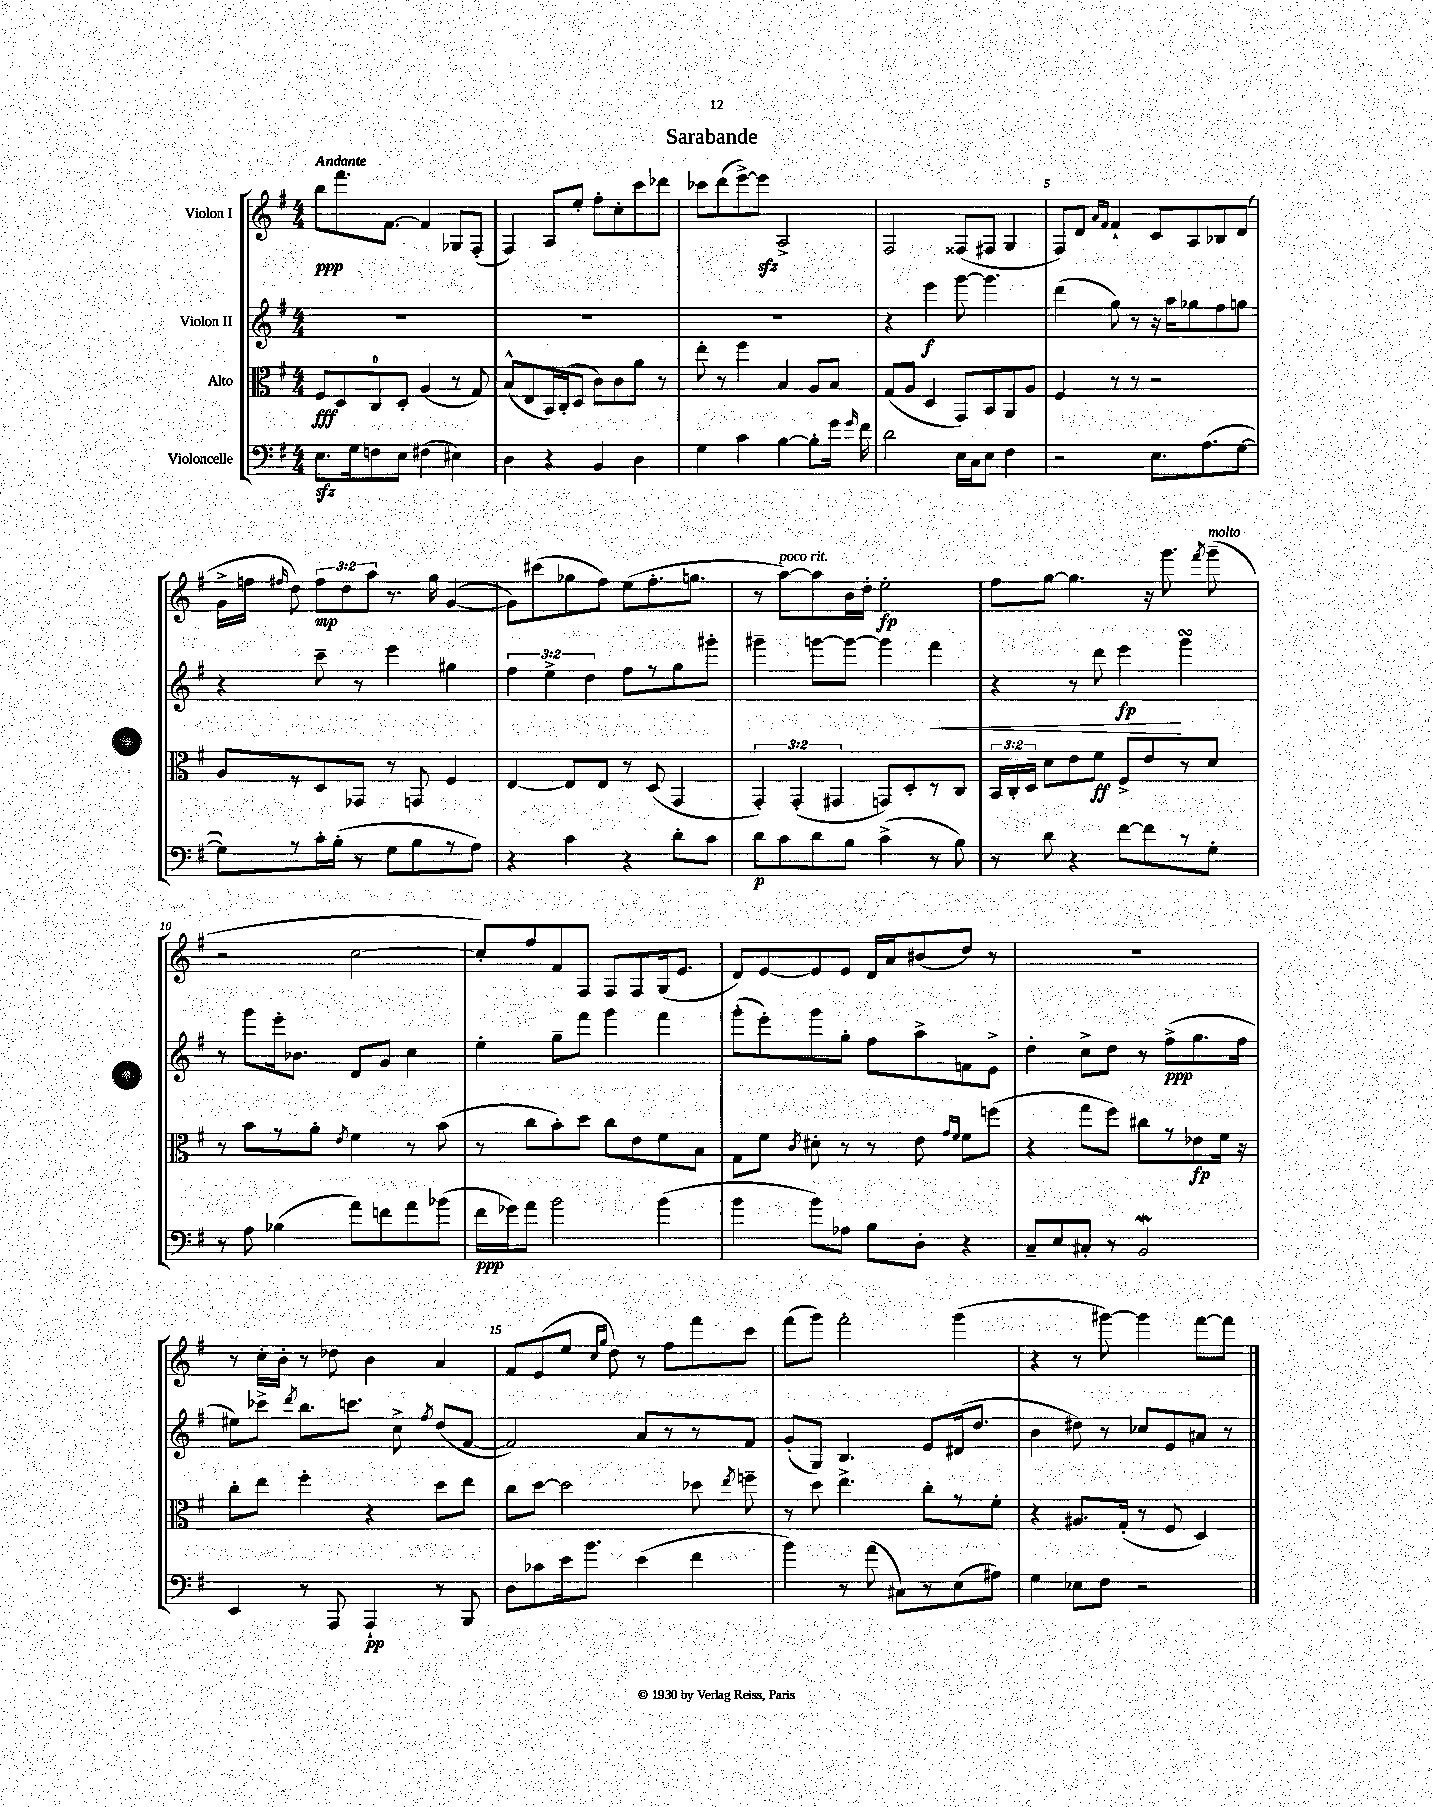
\header { title = "Sarabande" }
<<
\new StaffGroup <<
\new Staff = "s0" \with { instrumentName = "Violon I" } {
    \clef treble \key g \major \numericTimeSignature \time 4/4 \override Staff.TupletNumber.text = #tuplet-number::calc-fraction-text \tempo "Andante"
    \autoBeamOff b''8[\ppp fis'''8. fis'8.]~ fis'4 ges8[ fis8]-.( |
    fis4) a8[ e''8]-. fis''8[-. c''8-. c'''8 des'''8] |
    ces'''8[ d'''8( e'''8~->) e'''8]\sfz a2-> |
    fis2 fisis8[( fis8] g4 |
    fis8[) d'8] \grace { a'16[ fis'16] } fis'4-! c'8[ a8 bes8 d'8]( |
    g'16[-> f''16] \grace { fis''16 } d''8) \tuplet 3/2 { fis''8[\mp d''8 a''8] } r8. g''16 g'4~( |
    g'8[) cis'''8( ges''8 fis''8]) e''8[( fis''8.-. g''8.] |
    r8 a''8[~^\markup { \italic "poco rit." }) a''8 b'16 d''16]-. e''2-.\fp |
    fis''8[ g''8]~ g''4. r16 g'''8. \acciaccatura { fis'''8 } g'''8--^\markup { \italic "molto" }( |
    r2 c''2~ |
    c''8[-.) fis''8 fis'8 fis8] fis8[ fis8 g16( e'8.] |
    d'8[) e'8~ e'8 e'8] d'16[ a'16 bis'8( d''8]) r8 |
    R1 |
    r8 c''16[-. b'16]-. r8 des''8 b'4 a'4 |
    fis'8[ e'8( e''8] \grace { c''16[ g''16] } d''8) r8 fis''8[ fis'''8 c'''8] |
    fis'''8[( g'''8]) fis'''2-. g'''4( |
    r4 r8 gis'''8~) gis'''4 fis'''8[~ fis'''8] \bar "|." |
}
\new Staff = "s1" \with { instrumentName = "Violon II" } {
    \clef treble \key g \major \numericTimeSignature \time 4/4 \override Staff.TupletNumber.text = #tuplet-number::calc-fraction-text
    \autoBeamOff R1 |
    R1 |
    R1 |
    r4 e'''4\f g'''8~ g'''4. |
    d'''4( g''8) r8 r16 a''16[ ges''8 fis''8 g''8] |
    r4 c'''8-- r8 e'''4 gis''4 |
    \tuplet 3/2 { fis''4 e''4-> d''4 } fis''8[ r8 g''8 gis'''8]-. |
    gis'''4-- g'''8[~ g'''8]~ g'''4 fis'''4\< |
    r4 r8 d'''8 e'''4\fp\! g'''4\turn |
    r8 g'''8[ e'''16-. bes'8.] d'8[ g'8] c''4 |
    e''4-. g''8[-- fis'''8] g'''4 fis'''4 |
    g'''8[-.( e'''8-.) g'''8 g''8]-. fis''8[ a''8-> f'8 e'8]-> |
    d''4-. c''8[-> d''8] r8 fis''8[->\ppp( g''8. fis''16] |
    eis''8[) ces'''8]-> \acciaccatura { d'''8 } b''8.[ c'''8.] c''8-> \acciaccatura { fis''8 } d''8[( fis'8]~ |
    fis'2) a'8[ r8 r8 fis'8] |
    g'8[-.( g8]) b4. e'8[ dis'16( d''8.] |
    b'4 dis''8) r8 ces''8[ e'8 ais'8] r8 \bar "|." |
}
\new Staff = "s2" \with { instrumentName = "Alto" } {
    \clef alto \key g \major \numericTimeSignature \time 4/4 \override Staff.TupletNumber.text = #tuplet-number::calc-fraction-text
    \autoBeamOff fis8[\fff d8 c8-0 d8]-. a4( r8 g8) |
    b8[-^( e8 b,16) c16-.( d8] c'8[) c'8 a'8] r8 |
    e''8-. r8 fis''4 b4 a8[ b8] |
    g8[( a8] d4 g,8[) b,8 a,8 a8] |
    fis4 r8 r8 r2 |
    a8[ r8 d8 ges,8] r8 g,8 fis4 |
    e4~ e8[ e8] r8 d8( g,4 |
    \tuplet 3/2 { g,4-.) g,4-.( gis,4 } g,8[) d8-. r8 c8] |
    \tuplet 3/2 { b,16[ c16-. d16] } d'8[ e'8 fis'8]\ff fis8[-> e'8 r8 d'8] |
    r8 b'8[ r8 a'8]-. \acciaccatura { e'8 } fis'4 r8 b'8( |
    r8 c''8[ b'8-.) d''8] c''8[ e'8 fis'8 b8] |
    g8[ fis'8] \acciaccatura { c'8 } dis'8-. r8 r8 e'8 \grace { g'16[ fis'16] } fis'8[ f''8]( |
    r4 g''8[ fis''8]) cis''8[ r8 ees'8\fp fis'16] r16 |
    c''8[-. e''8] fis''4-. r4 d''8[ e''8] |
    c''8[ d''8]~ d''2 des''8 \acciaccatura { e''8 } f''8-- |
    r8 d''8 e''4.-> c''8[-. r8 fis'8]-. |
    r4 ais8.[ g16]-.( r8 fis8 d4) \bar "|." |
}
\new Staff = "s3" \with { instrumentName = "Violoncelle" } {
    \clef bass \key g \major \numericTimeSignature \time 4/4
    \autoBeamOff e8.[\sfz g16 f8 e8] fis4( eis4) |
    d4 r4 b,4 d4 |
    g4 c'4 b4~ b8[-. g'16] \grace { g'16 } fis'16 |
    d'2 e16[ c16 e8] fis4 |
    r2 e8.[ a8.( g8]~ |
    g8[) r8 c'16-. b16]-.( r8 g8[ b8 r8 a8]) |
    r4 c'4 r4 d'8[-. c'8] |
    d'8[\p c'8 d'8 b8] c'4->( r8 b8) |
    r8 d'8 r4 fis'8[~ fis'8 r8 g8]-. |
    r8 a8 bes4( a'8[) f'8 a'8 bes'8]( |
    fis'16[\ppp ges'16) a'8] b'2 b'4( |
    b'4 b'8[) aes8] b8[ d8]-. r4 |
    c8[-- e8 cis8]-. r8 b,2\mordent |
    e,4 r8 a,,8 a,,4-!\pp r8 b,,8 |
    d8[ ces'8 e'16 b'8.] e'4( fis'4 |
    b'4) r8 a'8( cis8[) r8 e8( ais8]) |
    g4 ees8[ fis8] r2 \bar "|." |
}
>>
>>
\layout { \context { \Score \override BarNumber.break-visibility = ##(#f #t #t) barNumberVisibility = #(every-nth-bar-number-visible 5) } }
